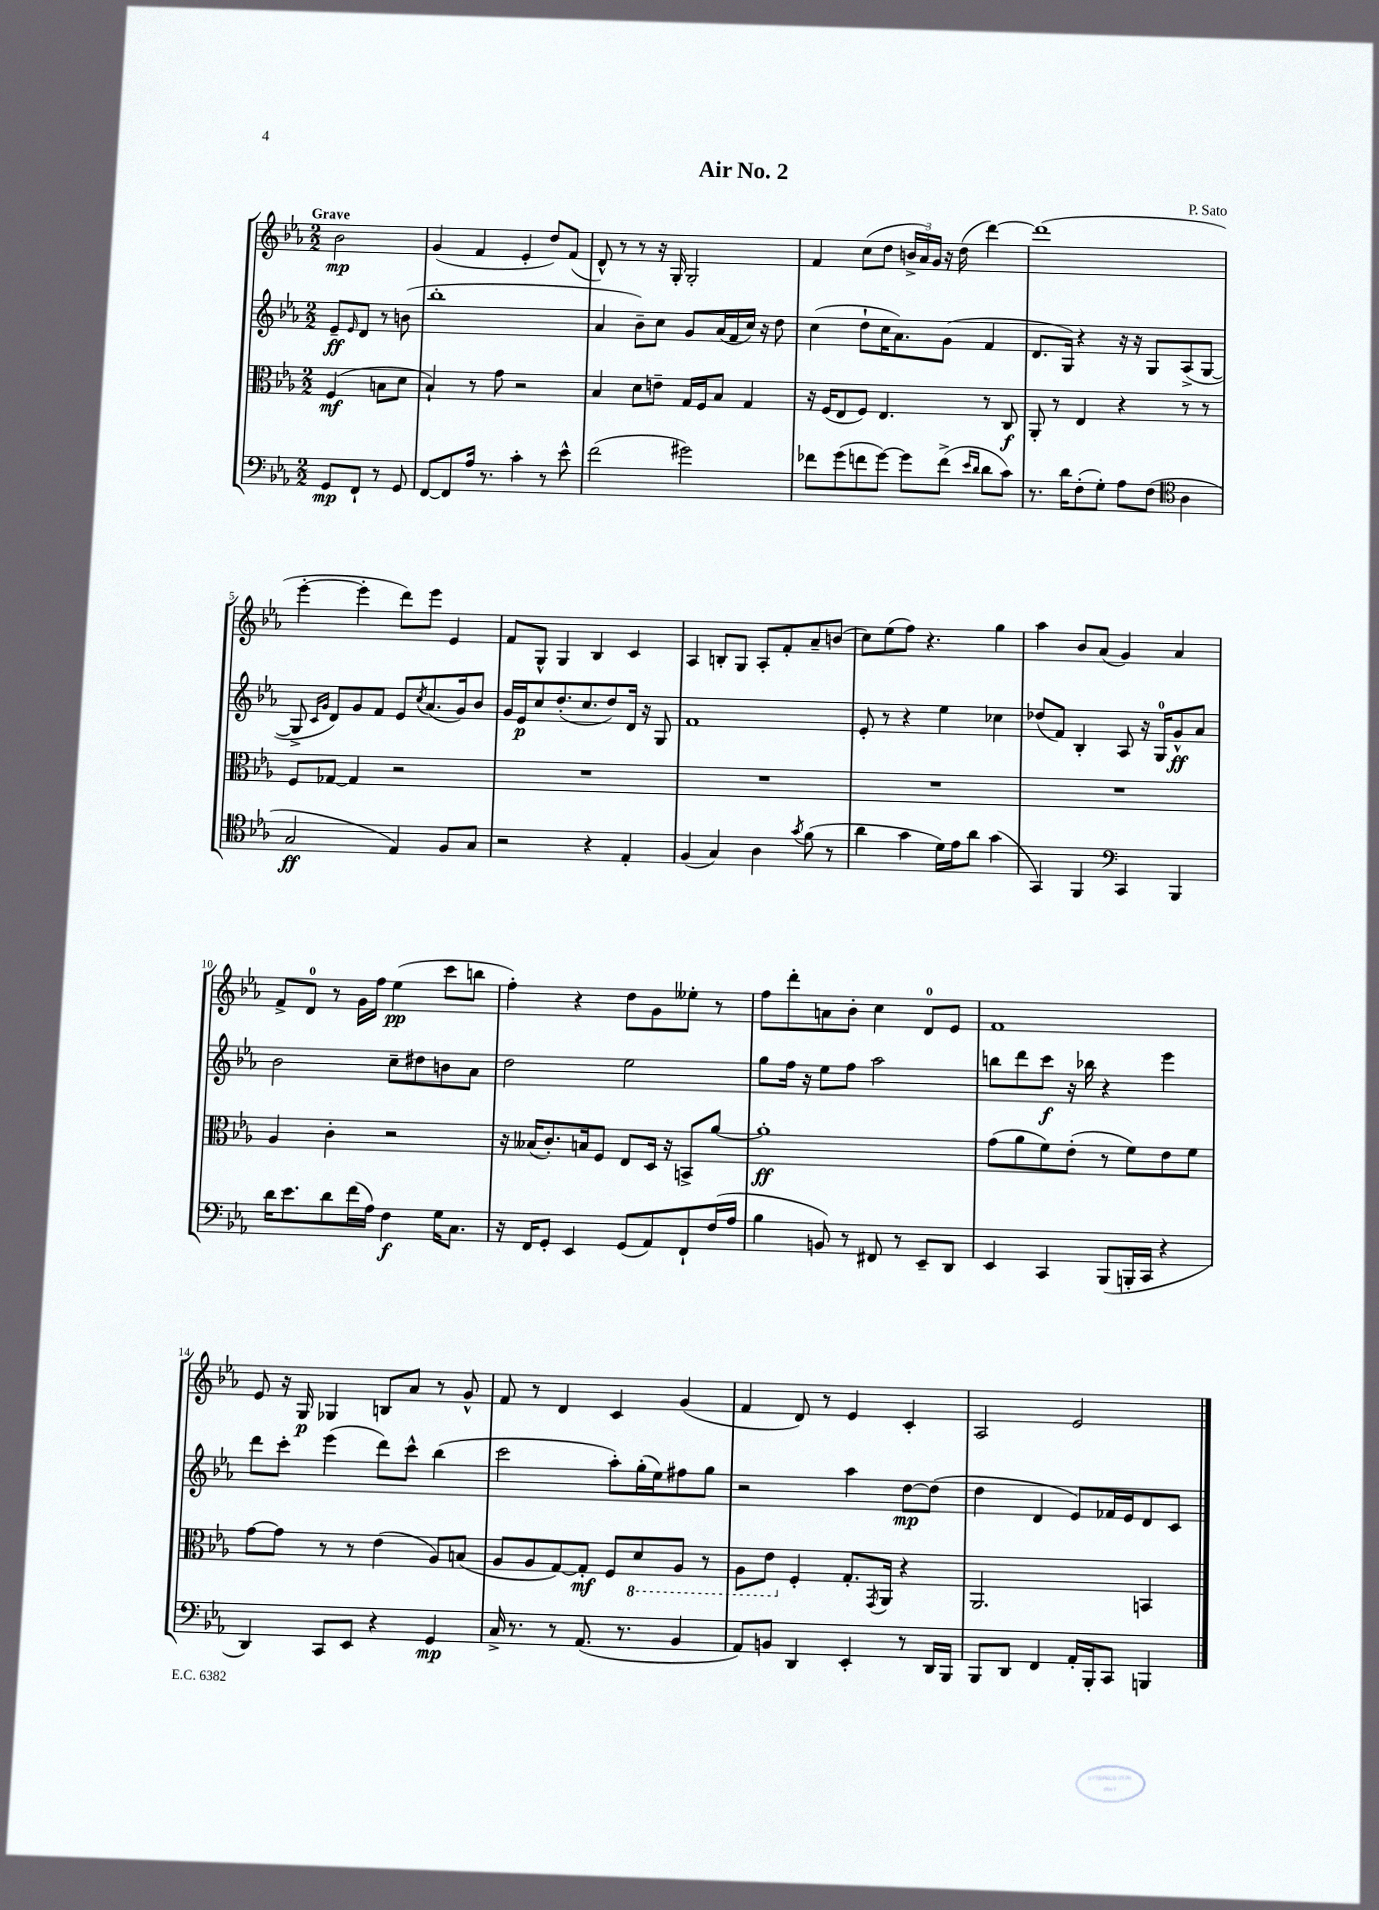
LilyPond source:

\header { title = "Air No. 2" composer = "P. Sato" }
<<
\new StaffGroup <<
\new Staff = "s0" {
    \clef treble \key ees \major \numericTimeSignature \time 2/2 \partial 2 \tempo "Grave"
    bes'2\mp |
    g'4( f'4 ees'4-. d''8) f'8( |
    d'8-^) r8 r8 r16 g16-. g2-. |
    f'4 c''8( d''8 \tuplet 3/2 { b'16-> aes'16) g'16 } r16 d''16( d'''4~) |
    d'''1( |
    ees'''4~-. ees'''4-. d'''8) ees'''8 ees'4 |
    f'8 g8-^ g4 bes4 c'4 |
    aes4 b8-. g8 aes8-. f'8-. aes'8-- b'8( |
    c''8) ees''8( f''8) r4. g''4 |
    aes''4 bes'8 aes'8( g'4) aes'4 |
    f'8-> d'8-0 r8 g'16 f''16 ees''4\pp( c'''8 b''8 |
    f''4-.) r4 d''8 g'8 eeses''8-. r8 |
    f''8 d'''8-. a'8 bes'8-. c''4 d'8-0 ees'8 |
    f'1 |
    ees'8 r16 g16\p ges4 b8 aes'8 r8 g'8-^ |
    f'8 r8 d'4 c'4 g'4( |
    f'4 d'8) r8 ees'4 c'4-. |
    aes2 ees'2 \bar "|." |
}
\new Staff = "s1" {
    \clef treble \key ees \major \numericTimeSignature \time 2/2 \partial 2
    ees'8--\ff \grace { ees'16 } d'8 r8 b'8( |
    bes''1-. |
    aes'4 bes'8--) c''8 g'8 aes'16( f'16 c''16) r16 d''8 |
    c''4( d''8-! c''16 aes'8.) g'8( f'4 |
    d'8. g16) r4 r16 r16 g8 aes8->( g8~ |
    g8-> \grace { c'16 g'16 } d'8) g'8 f'8 ees'8 \acciaccatura { c''8 } aes'8.( g'16) bes'8 |
    g'16 ees'16\p c''8 d''8.-.( c''8. d''8) d'16 r16 g8 |
    f'1 |
    ees'8-. r8 r4 ees''4 ces''4 |
    des''8( f'8) bes4-. aes8 r16 g16-0 g'8-^\ff aes'8 |
    bes'2 c''8-- dis''8 b'8 aes'8 |
    d''2 ees''2 |
    g''8 f''16 r16 ees''8 f''8 aes''2 |
    b''8 d'''8 c'''8\f r16 bes''16 r4 ees'''4 |
    d'''8 c'''8-. ees'''4( d'''8) c'''8-^ bes''4( |
    c'''2 aes''8-.) g''16-.( ees''16) fis''8 g''8 |
    r2 aes''4 d''8~\mp d''8( |
    d''4 d'4 ees'8) fes'16 ees'16 d'8 c'8 \bar "|." |
}
\new Staff = "s2" {
    \clef alto \key ees \major \numericTimeSignature \time 2/2 \partial 2
    f4\mf( b8 d'8 |
    bes4-!) r8 g'8 r2 |
    bes4 d'8 e'8-- g16 f16 bes8 g4 |
    r16 f16( ees8 f8) ees4. r8 c8\f |
    aes,8-. r8 ees4 r4 r8 r8 |
    f8 ges8~ ges4 r2 |
    R1 |
    R1 |
    R1 |
    R1 |
    aes4 c'4-. r2 |
    r16 beses16( c'8.-.) b16 f8 ees8 d16 r16 b,8-> aes'8~ |
    aes'1-.\ff |
    g'8( aes'8 f'8) ees'8-.( r8 f'8) ees'8 f'8 |
    g'8~ g'8 r8 r8 ees'4( aes8) b8( |
    aes8 aes8 g8~) g8-.\mf f8 \ottava #-1 d8 aes,8 r8 |
    aes,8 ees8 \ottava #0 f4-. g8.-. \acciaccatura { g,8 } aes,16 r4 |
    aes,2. b,4 \bar "|." |
}
\new Staff = "s3" {
    \clef bass \key ees \major \numericTimeSignature \time 2/2 \partial 2
    g,8\mp f,8-! r8 g,8 |
    f,8~ f,8 aes16 r8. c'4-. r8 ees'8-^ |
    f'2( gis'2) |
    fes'8 g'8( f'8 g'8~) g'8 f'8->( \grace { ees'16 d'16 } d'8 c'8) |
    r8. d'16 f8-.( g8-.) aes8 f8( \clef tenor aes4 |
    g2\ff ees4) f8 g8 |
    r2 r4 ees4-. |
    f4( g4) aes4 \acciaccatura { g'8 } f'8( r8 |
    aes'4 g'4 d'16) ees'16 aes'8 g'4( |
    g,4) f,4 \clef bass c,4 bes,,4 |
    d'16 ees'8. d'8 f'16( aes16) f4\f g16 c8. |
    r16 f,16 g,8-. ees,4 g,8( aes,8) f,8-! f16( aes16 |
    bes4 b,8) r8 fis,8 r8 ees,8-- d,8 |
    ees,4 c,4 bes,,8( b,,16-. c,16 r4 |
    d,4) c,8 ees,8 r4 g,4\mp |
    c16-> r8. r8 aes,8.( r8. bes,4 |
    aes,8) b,8 d,4 ees,4-. r8 d,16 bes,,16 |
    bes,,8 d,8 f,4 aes,16-. bes,,16-. c,8 b,,4 \bar "|." |
}
>>
>>
